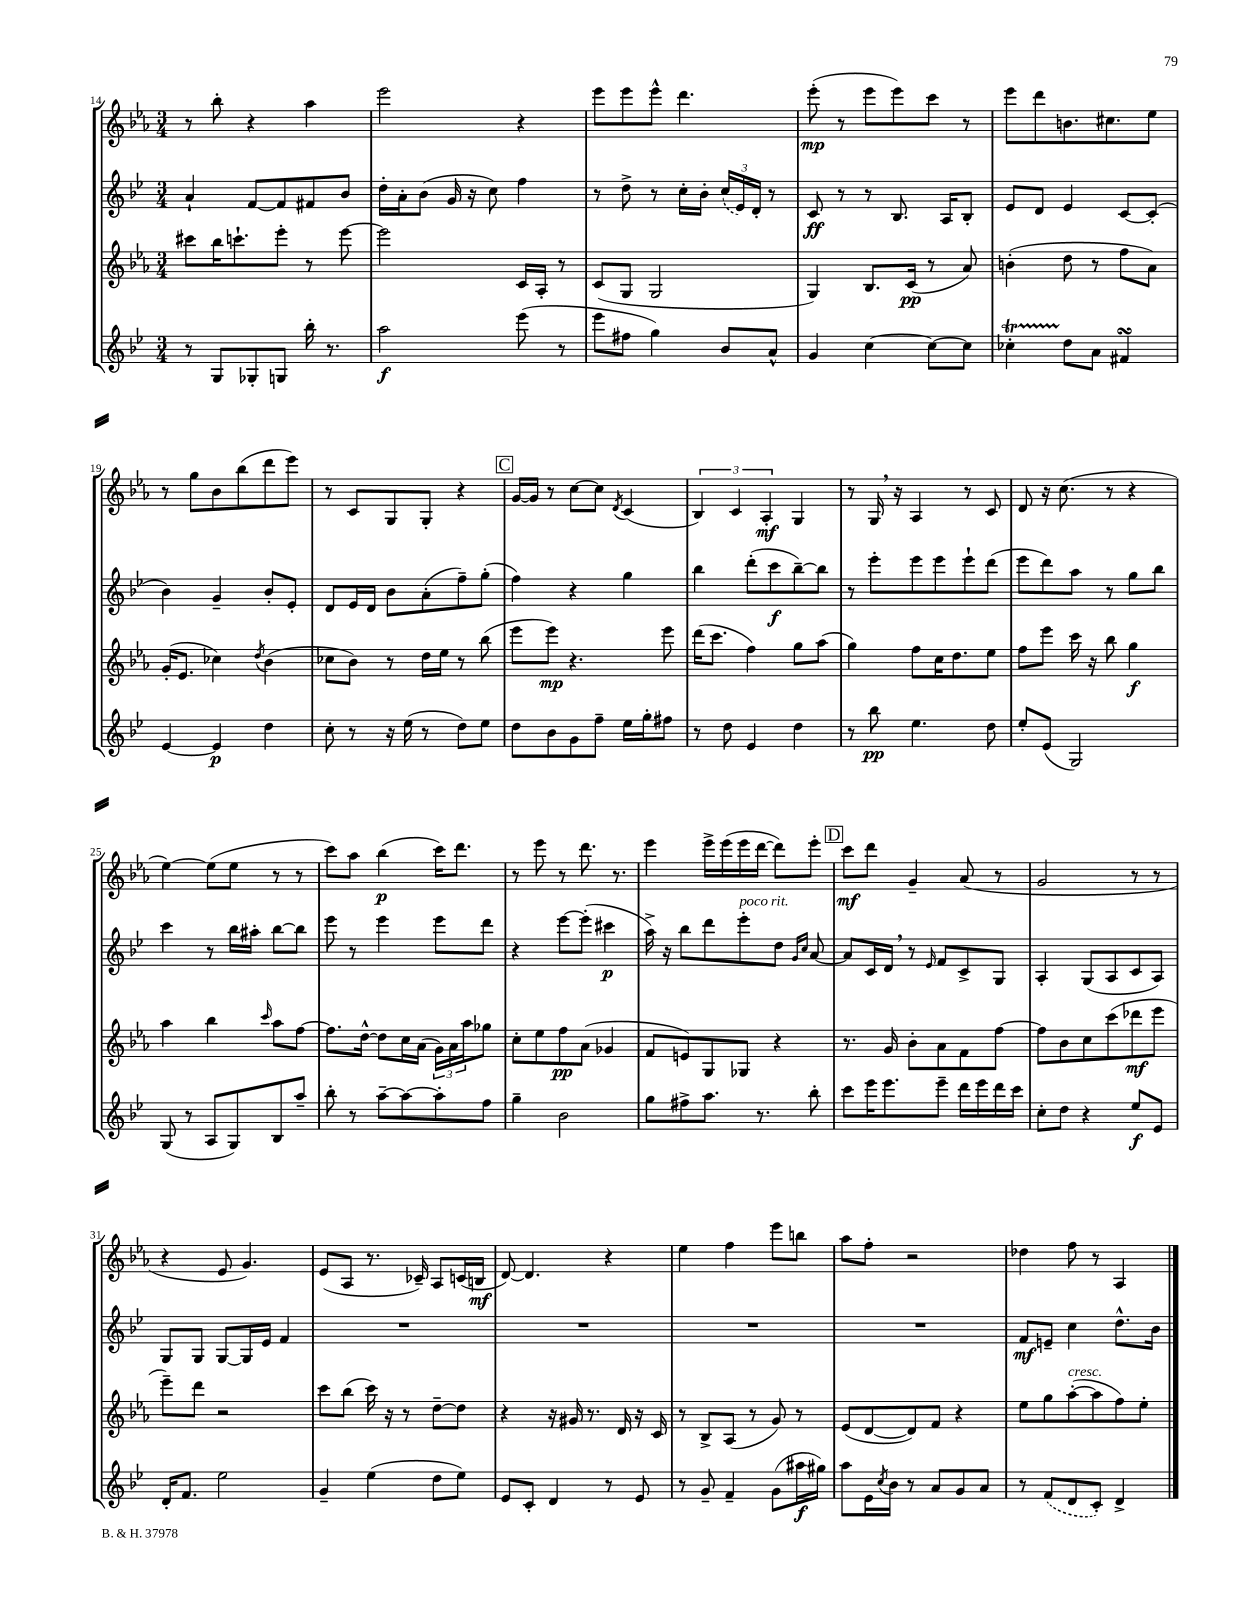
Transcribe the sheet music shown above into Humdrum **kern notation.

**kern	**kern	**kern	**kern
*staff4	*staff3	*staff2	*staff1
*clefG2	*clefG2	*clefG2	*clefG2
*k[b-e-]	*k[b-e-a-]	*k[b-e-]	*k[b-e-a-]
*M3/4	*M3/4	*M3/4	*M3/4
8r	8ccc#	4a`	8r
8G	16bb-	.	8bb-'
.	8.ccc`	.	.
8G-'	.	[8f	4r
8G	8eee-'	8f]	.
16bb-'	8r	8f#	4aa-
8.r	.	.	.
.	[8eee-	8b-	.
=	=	=	=
2aa	2eee-]	16dd'	2eee-
.	.	16a'	.
.	.	(8b-	.
.	.	16g	.
.	.	16r	.
.	.	8cc)	.
(8eee-	16c	4ff	4r
.	16A-'	.	.
8r	8r	.	.
=	=	=	=
8eee-	(8c	8r	8eee-
8ff#	8G	8dd^	8eee-
4gg)	2G	8r	8eee-^^
.	.	16cc'	4.ddd
.	.	16b-'	.
8b-	.	(24cc	.
.	.	24e-)	.
.	.	24d'	.
8a^^	.	8r	.
=	=	=	=
4g	4G)	8c	(8eee-'
.	.	8r	8r
[4cc	8.B-	8r	8eee-
.	.	8.B-	8eee-)
.	(16c	.	.
8cc_	8r	.	8ccc
.	.	16A	.
8cc]	8a-)	8B-'	8r
=	=	=	=
4cc-'	(4b'	8e-	8eee-
.	.	8d	8ddd
8dd	8dd	4e-	8.b
8a	8r	.	.
.	.	.	8.cc#
4f#	8ff	[8c	.
.	8a-)	(8c']	8ee-
=	=	=	=
[4e-	(16g'	4b-)	8r
.	8.e-	.	.
.	.	.	8gg
4e-]	4cc-)	4g~	8b-
.	.	.	(8bb-
.	8qdd	.	.
4dd	(4b-	8b-'	8ddd
.	.	8e-'	8eee-)
=	=	=	=
8cc'	8cc-	8d	8r
8r	8b-)	16e-	8c
.	.	16d	.
16r	8r	8b-	8G
(16ee-	.	.	.
8r	16dd	(8a'	8G'
.	16ee-	.	.
8dd)	8r	8ff~)	4r
8ee-	(8bb-	(8gg'	.
=	=	=	=
8dd	8eee-	4ff)	[16g
.	.	.	16g]
8b-	8eee-)	.	8r
8g	4.r	4r	[8cc
8ff~	.	.	8cc]
.	.	.	8qd
16ee-	.	4gg	(4c
16gg'	.	.	.
8ff#	8eee-	.	.
=	=	=	=
8r	(16ddd	4bb-	6B-)
.	8.ccc	.	.
8dd	.	.	.
.	.	.	6c
4e-	4ff)	(8ddd'	.
.	.	.	6A-'
.	.	8ccc	.
4dd	8gg	[8bb-~)	4G
.	(8aa-	8bb-]	.
=	=	=	=
8r	4gg)	8r	8r
8bb-	.	8eee-'	16G
.	.	.	16r
4.ee-	8ff	8eee-	4A-
.	16cc	8eee-	.
.	8.dd	.	.
.	.	8eee-`	8r
8dd	8ee-	(8ddd	8c
=	=	=	=
8ee-'	8ff	8eee-	8d
(8e-	8eee-	8ddd)	16r
.	.	.	(8.cc
2G)	16ccc	8aa	.
.	16r	.	.
.	8bb-	8r	8r
.	4gg	8gg	4r
.	.	8bb-	.
=	=	=	=
(8G	4aa-	4ccc	[4ee-)
8r	.	.	.
8A	4bb-	8r	(8ee-]
8G)	.	16bb-	8ee-
.	.	16aa#'	.
.	16qqccc	.	.
8B-	8aa-	[8bb-	8r
8aa~	[8ff	8bb-]	8r
=	=	=	=
8bb-'	8.ff]	8eee-	8ccc)
8r	.	8r	8aa-
.	[16dd^^	.	.
[8aa~	8dd]	4eee-	(4bb-
8aa_	16cc	.	.
.	(16a-	.	.
8aa']	24g)	8eee-	16ccc)
.	24a-	.	.
.	.	.	8.ddd
.	24aa-	.	.
8ff	8gg-	8ddd	.
=	=	=	=
4gg~	8cc'	4r	8r
.	8ee-	.	8eee-
2b-	8ff	[8eee-	8r
.	(8a-	(8eee-']	8.ddd
.	4g-	4ccc#	.
.	.	.	8.r
=	=	=	=
8gg	8f	16aa^)	4eee-
.	.	16r	.
8ff#^	8e)	8bb-	.
8.aa	8G	8ddd	16eee-^
.	.	.	(16eee-
.	8G-	8eee-'	16eee-
8.r	.	.	[16ddd
.	4r	8dd	8ddd])
.	.	16qqg	.
.	.	16qqcc	.
8bb-'	.	[8a	8eee-'
=	=	=	=
8ccc	8.r	8a]	8ccc
16eee-	.	16c	8ddd
8.eee-	16g	16d	.
.	8b-'	8r	4g~
.	.	16qqe-	.
8eee-~	8a-	8f	.
16ddd	8f	8c^	(8a-
16eee-	.	.	.
16ddd	[8ff	8G	8r
16ccc	.	.	.
=	=	=	=
8cc'	8ff]	4A'	2g
8dd	8b-	.	.
4r	8cc	(8G	.
.	(8ccc	8A	.
8ee-	8ddd-	8c	8r
8e-	8eee-	8A)	8r
=	=	=	=
16d'	8eee-~)	8G	4r
8.f	.	.	.
.	8ddd	8G	.
2ee-	2r	[8G	8e-
.	.	16G]	4.g)
.	.	16e-	.
.	.	4f	.
=	=	=	=
4g~	8ccc	2.r	(8e-
.	(8bb-	.	8A-
(4ee-	16ccc)	.	8.r
.	16r	.	.
.	8r	.	.
.	.	.	16c-~)
8dd	[8dd~	.	8A-
8ee-)	8dd]	.	(16c
.	.	.	16B
=	=	=	=
8e-	4r	2.r	[8d)
8c'	.	.	4.d]
4d	16r	.	.
.	16g#	.	.
.	8.r	.	.
8r	.	.	4r
.	16d	.	.
8e-	16r	.	.
.	16c	.	.
=	=	=	=
8r	8r	2.r	4ee-
8g~	8B-^	.	.
4f~	(8A-	.	4ff
.	8r	.	.
(8g	8g)	.	8eee-
16aa#	8r	.	8bb
16gg#)	.	.	.
=	=	=	=
8aa	(8e-	2.r	8aa-
16e-	[8d	.	8ff'
8qcc	.	.	.
16b-	.	.	.
8r	8d])	.	2r
8a	8f	.	.
8g	4r	.	.
8a	.	.	.
=	=	=	=
8r	8ee-	8f	4dd-
(8f	8gg	8e~	.
8d	([8aa-'	4cc	8ff
8c')	8aa-]	.	8r
4d^	8ff)	8.dd^^	4A-
.	8ee-'	.	.
.	.	16b-	.
==	==	==	==
*-	*-	*-	*-
